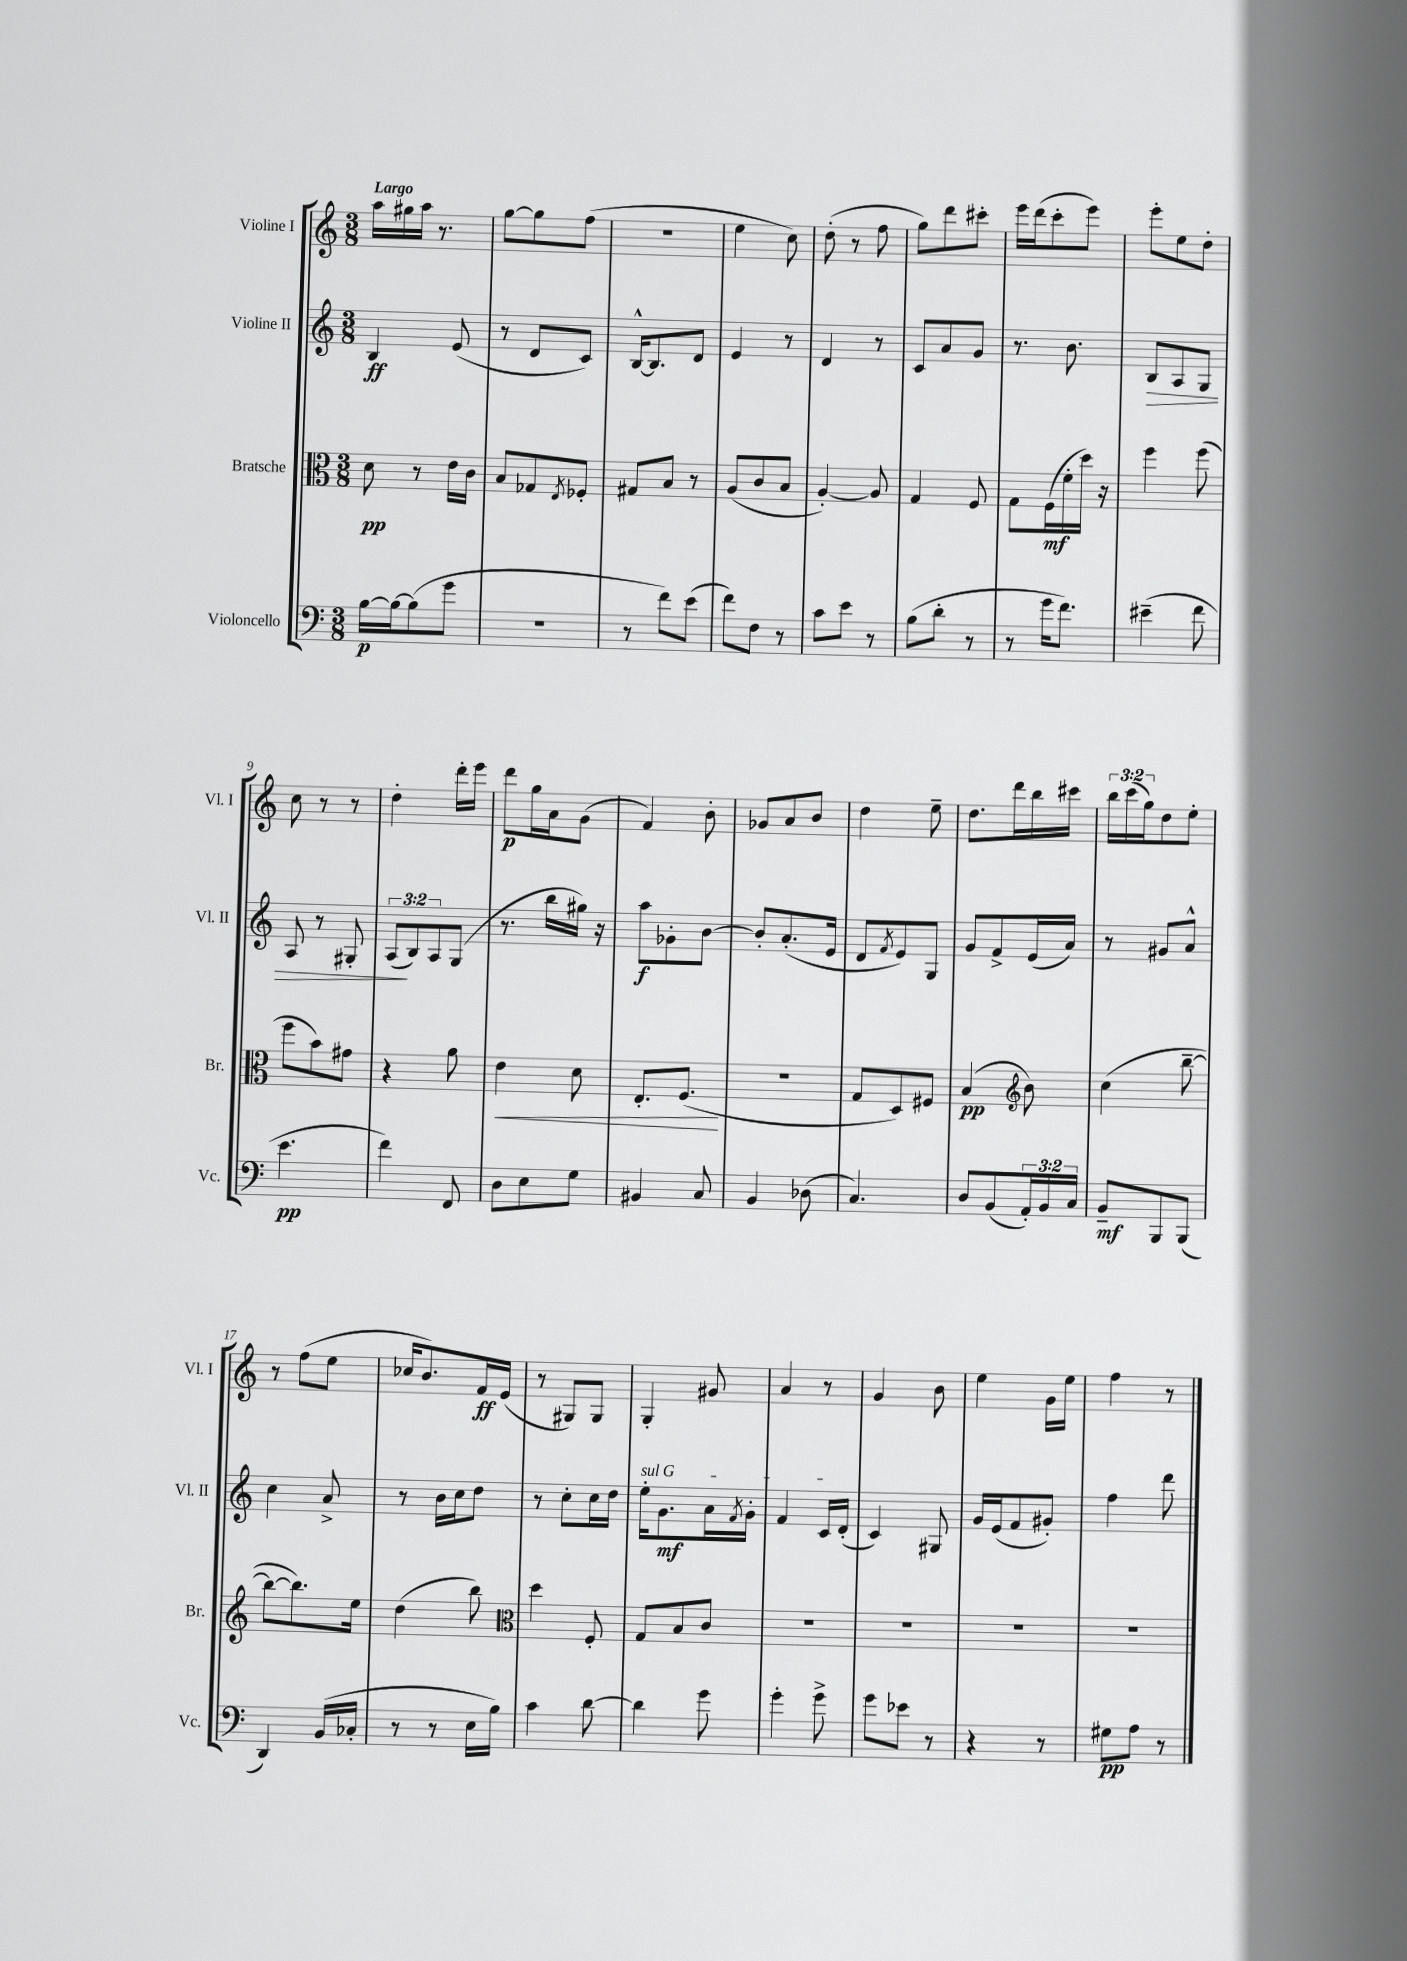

**kern	**kern	**kern	**kern
*staff4	*staff3	*staff2	*staff1
*clefF4	*clefC3	*clefG2	*clefG2
*k[]	*k[]	*k[]	*k[]
*M3/8	*M3/8	*M3/8	*M3/8
[16B\LL	8d\	4B/	16aa\LL
16B\_J	.	.	16gg#\
(8B\]	8r	.	16aa\JJ
.	.	.	8.r
8g\J	16e\LL	(8e/	.
.	16c\JJ	.	.
=	=	=	=
4.r	8B/L	8r	[8gg\L
.	8G-/	8d/L	8gg\]
.	8qE/	.	.
.	8F-'/J	8c/J)	(8ff\J
=	=	=	=
8r	8G#/L	[16B^^/LK	4.r
.	.	8.B/]	.
8f\L)	8B/J	.	.
(8e\J	8r	8d/J	.
=	=	=	=
8f\L)	(8A/L	4e/	4ee\
8F\J	8c/	.	.
8r	8B/J	8r	8cc\)
=	=	=	=
8c\L	[4A'/)	4d/	(8dd'\
8e\J	.	.	8r
8r	8A/]	8r	8ff\
=	=	=	=
(8B\L	4G/	8c/L	8gg\L)
8d'\J	.	8a/	8ddd\
8r	8F/	8g/J	8ccc#'\J
=	=	=	=
8r	8G\L	8.r	16eee\LL
.	.	.	(16ddd\J
16g\LK	(16F\L	.	8ccc'\
8.f\J)	16f'\	8.b\	.
.	16dd\JJ)	.	8eee\J)
.	16r	.	.
=	=	=	=
(4e#~\	4ff\	8B/L	8eee'\L
.	.	8A/	8ee\
8f\	(8ff\	8G/J	8dd'\J
=	=	=	=
4.e\	8ff\L	8A/	8cc\
.	8b\)	8r	8r
.	8g#\J	8G#'/	8r
=	=	=	=
4f\)	4r	(12A/L	4dd'\
.	.	12B/)	.
.	.	12A/	.
8FF/	8a\	(8G/J	16ddd'\LL
.	.	.	16eee\JJ
=	=	=	=
8D\L	4e\	8.r	8ddd\L
8E\	.	.	16gg\L
.	.	16bb\LL	16a\J
8G\J	8d\	16gg#\JJ)	(8g\J
.	.	16r	.
=	=	=	=
4BB#/	8.E'/L	8aa\L	4f/)
.	.	8g-'\	.
.	(8.F/J	.	.
8C/	.	[8b\J	8b'\
=	=	=	=
4BB/	4.r	8b'/]L	8g-/L
.	.	(8.a'/	8a/
(8D-\	.	.	8b/J
.	.	16e/Jk	.
=	=	=	=
4.C/)	8G/L	8d/L	4dd\
.	.	8qf/	.
.	8D/)	8e/)	.
.	8F#/J	8G/J	8ee~\
=	=	=	=
8D/L	(4B/	8g/L	8.dd\L
(8BB/	.	8f^/	.
.	.	.	16ddd\L
*	*clefG2	*	*
24AA'/L)	8b\)	(16e/L	16bb\
24BB/	.	.	.
.	.	16a/JJ)	16ccc#\JJ
24C/JJ	.	.	.
=	=	=	=
8BB~/L	(4cc\	8r	24bb\LL
.	.	.	(24ccc\
.	.	.	24gg\J)
8BBB/	.	8g#/L	8dd\
(8BBB/J	[8bb~\	8a^^/J	8ee'\J
=	=	=	=
4DD/)	8bb\_L	4cc\	8r
.	8.bb\])	.	(8ff\L
(16BB/LL	.	8a^/	8ee\J
16C-'/JJ	16ee\Jk	.	.
=	=	=	=
8r	(4dd\	8r	16cc-/LK
.	.	.	8.b/)
8r	.	16b\LL	.
.	.	16cc\J	.
16E\LL	8bb\)	8dd\J	16f/L
16B\JJ)	.	.	(16e/JJ
=	=	=	=
*	*clefC3	*	*
4c\	4dd\	8r	8r
.	.	8cc'\L	8G#/L)
[8d\	8F'/	16cc\L	8G#/J
.	.	16dd\JJ	.
=	=	=	=
4d\]	8G/L	16ee'\LK	4G'/
.	.	8.g\	.
.	8B/	.	.
8g\	8c/J	16a\L	8g#/
.	.	8qf/	.
.	.	16g'\JJ	.
=	=	=	=
4g'\	4.r	4f/	4a/
8g^\	.	16c/LL	8r
.	.	(16d'/JJ	.
=	=	=	=
8g\L	4.r	4c/)	4g/
8e-\J	.	.	.
8r	.	8G#/	8b\
=	=	=	=
4r	4.r	16g/LL	4ee\
.	.	(16e/J	.
.	.	8f/	.
8r	.	8g#'/J)	16g\LL
.	.	.	16ee\JJ
=	=	=	=
8G#\L	4.r	4ff\	4ff\
8A\J	.	.	.
8r	.	8ddd\	8r
==	==	==	==
*-	*-	*-	*-
